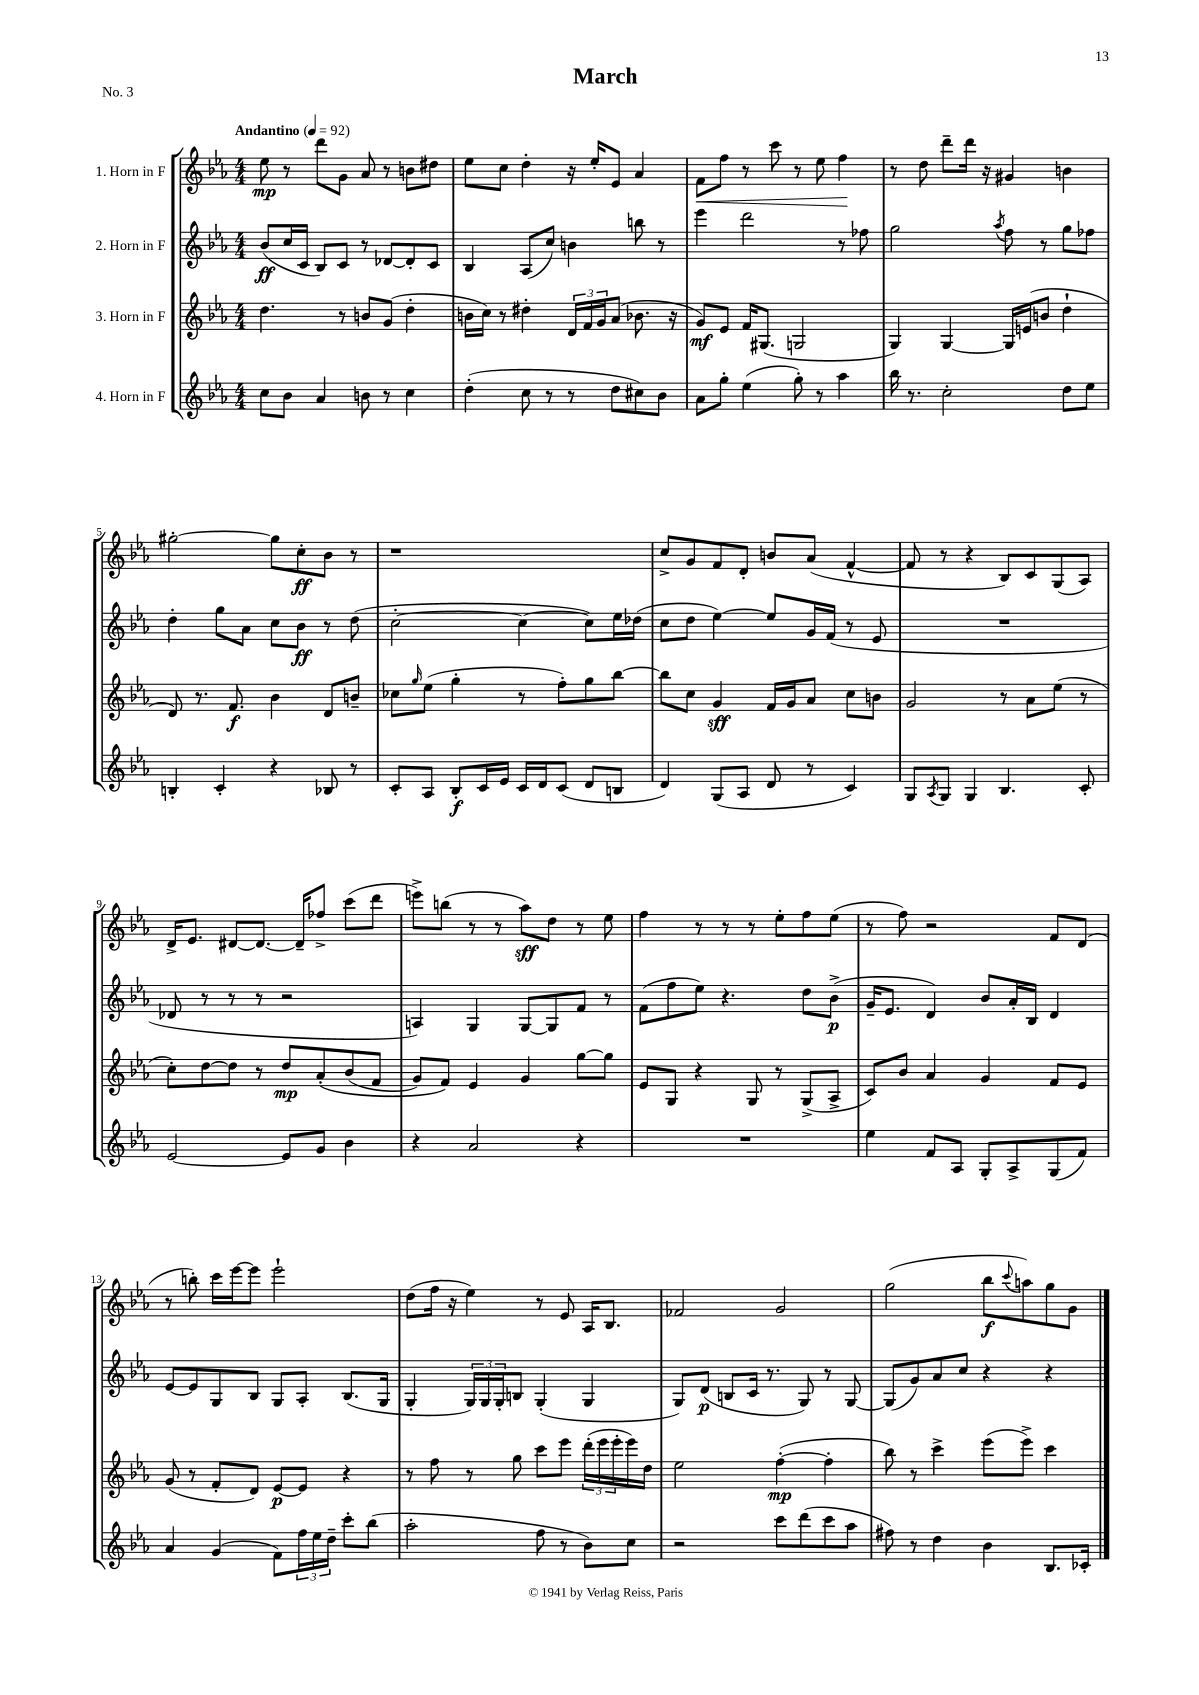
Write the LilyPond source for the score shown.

\header { title = "March" piece = "No. 3" }
<<
\new StaffGroup <<
\new Staff = "s0" \with { instrumentName = "1. Horn in F" } {
    \clef treble \key ees \major \numericTimeSignature \time 4/4 \tempo "Andantino" 4 = 92
    ees''8\mp r8 d'''8 g'8 aes'8 r8 b'8 dis''8 |
    ees''8 c''8 d''4-. r16 ees''16-. ees'8 aes'4 |
    f'8\< f''8 r8 c'''8 r8 ees''8 f''4\! |
    r8 d''8 d'''8-- d'''16 r16 gis'4 b'4 |
    gis''2~-. gis''8 c''8-.\ff bes'8 r8 |
    r1 |
    c''8-> g'8 f'8 d'8-. b'8 aes'8( f'4~-^ |
    f'8 r8 r4 bes8) c'8 g8( aes8) |
    d'16-> ees'8. dis'8~ dis'8.~ dis'16-- fes''8-> c'''8( d'''8 |
    e'''8->) b''8( r8 r8 aes''8\sff) d''8 r8 ees''8 |
    f''4 r8 r8 r8 ees''8-. f''8 ees''8( |
    r8 f''8) r2 f'8 d'8( |
    r8 b''8-.) c'''16 ees'''16~ ees'''8 ees'''2-! |
    d''8( f''16 r16 ees''4) r8 ees'8 aes16 bes8. |
    fes'2 g'2 |
    g''2( bes''8\f \appoggiatura { c'''8 } a''8) g''8 g'8 \bar "|." |
}
\new Staff = "s1" \with { instrumentName = "2. Horn in F" } {
    \clef treble \key ees \major \numericTimeSignature \time 4/4
    bes'8\ff( c''16 c'16 bes8) c'8 r8 des'8~ des'8-. c'8 |
    bes4 aes8( c''8) b'4 b''8 r8 |
    ees'''4 d'''2 r8 fes''8 |
    g''2 \acciaccatura { aes''8 } f''8 r8 g''8 fes''8 |
    d''4-. g''8 aes'8 c''8 bes'8\ff r8 d''8( |
    c''2~-. c''4~ c''8) ees''16 des''16( |
    c''8 d''8 ees''4~) ees''8 g'16 f'16( r8 ees'8 |
    R1 |
    des'8 r8 r8 r8 r2 |
    a4) g4 g8~ g8 f'8 r8 |
    f'8( f''8 ees''8) r4. d''8 bes'8->\p( |
    g'16-- ees'8. d'4) bes'8 aes'16-. bes16 d'4 |
    ees'8~ ees'8 g8 bes8 g8 aes8-. bes8.( g16 |
    g4-. \tuplet 3/2 { g16) g16 g16-. } b8 g4-.( g4 |
    g8) d'8\p( b8 c'16 r8. g8) r8 g8~ |
    g8( g'8) aes'8 c''8 r4 r4 \bar "|." |
}
\new Staff = "s2" \with { instrumentName = "3. Horn in F" } {
    \clef treble \key ees \major \numericTimeSignature \time 4/4
    d''4. r8 b'8 g'8( d''4-. |
    b'16 c''16) r8 dis''4-. \tuplet 3/2 { d'16 f'16 g'16 } aes'8( bes'8. r16 |
    g'8\mf) ees'8 f'16 gis8.( g2 |
    g4) g4~ g16 e'16( b'8 d''4-! |
    d'8) r8. f'8.\f bes'4 d'8 b'8-- |
    ces''8 \grace { g''16 } ees''8( g''4-. r8 f''8-.) g''8 bes''8~ |
    bes''8 c''8 g'4\sff f'16 g'16 aes'8 c''8 b'8 |
    g'2 r8 aes'8 ees''8( r8 |
    c''8-.) d''8~ d''8 r8 d''8\mp aes'8-.\( bes'8( f'8 |
    g'8) f'8\) ees'4 g'4 g''8~ g''8 |
    ees'8 g8 r4 g8 r8 g8->( aes8-> |
    c'8) bes'8 aes'4 g'4 f'8 ees'8 |
    g'8( r8 f'8-. d'8) ees'8~\p ees'8 r4 |
    r8 f''8 r8 g''8 c'''8 ees'''8 \tuplet 3/2 { d'''16-.( ees'''16 ees'''16-. } ees'''16) d''16 |
    ees''2 f''4~-.\mp( f''4-. |
    bes''8) r8 c'''4-> ees'''8( ees'''8->) c'''4 \bar "|." |
}
\new Staff = "s3" \with { instrumentName = "4. Horn in F" } {
    \clef treble \key ees \major \numericTimeSignature \time 4/4
    c''8 bes'8 aes'4 b'8 r8 c''4 |
    d''4-.( c''8 r8 r8 d''8 cis''8) bes'8 |
    aes'8 g''8-. ees''4( g''8-.) r8 aes''4 |
    bes''16 r8. c''2-. d''8 ees''8 |
    b4-. c'4-. r4 bes8 r8 |
    c'8-. aes8 bes8-.\f c'16 ees'16 c'16 d'16 c'8( d'8 b8 |
    d'4) g8( aes8 d'8 r8 c'4) |
    g8 \acciaccatura { aes8 } g8 g4 bes4. c'8-. |
    ees'2~ ees'8 g'8 bes'4 |
    r4 aes'2 r4 |
    R1 |
    ees''4 f'8 aes8 g8-. aes8-> g8( f'8) |
    aes'4 g'4( f'8) \tuplet 3/2 { f''16 ees''16 d''16-- } c'''8-. bes''8( |
    aes''2-. f''8 r8 bes'8) c''8 |
    r2 c'''8 d'''8( c'''8 aes''8 |
    fis''8) r8 d''4 bes'4 bes8. ces'16-. \bar "|." |
}
>>
>>
